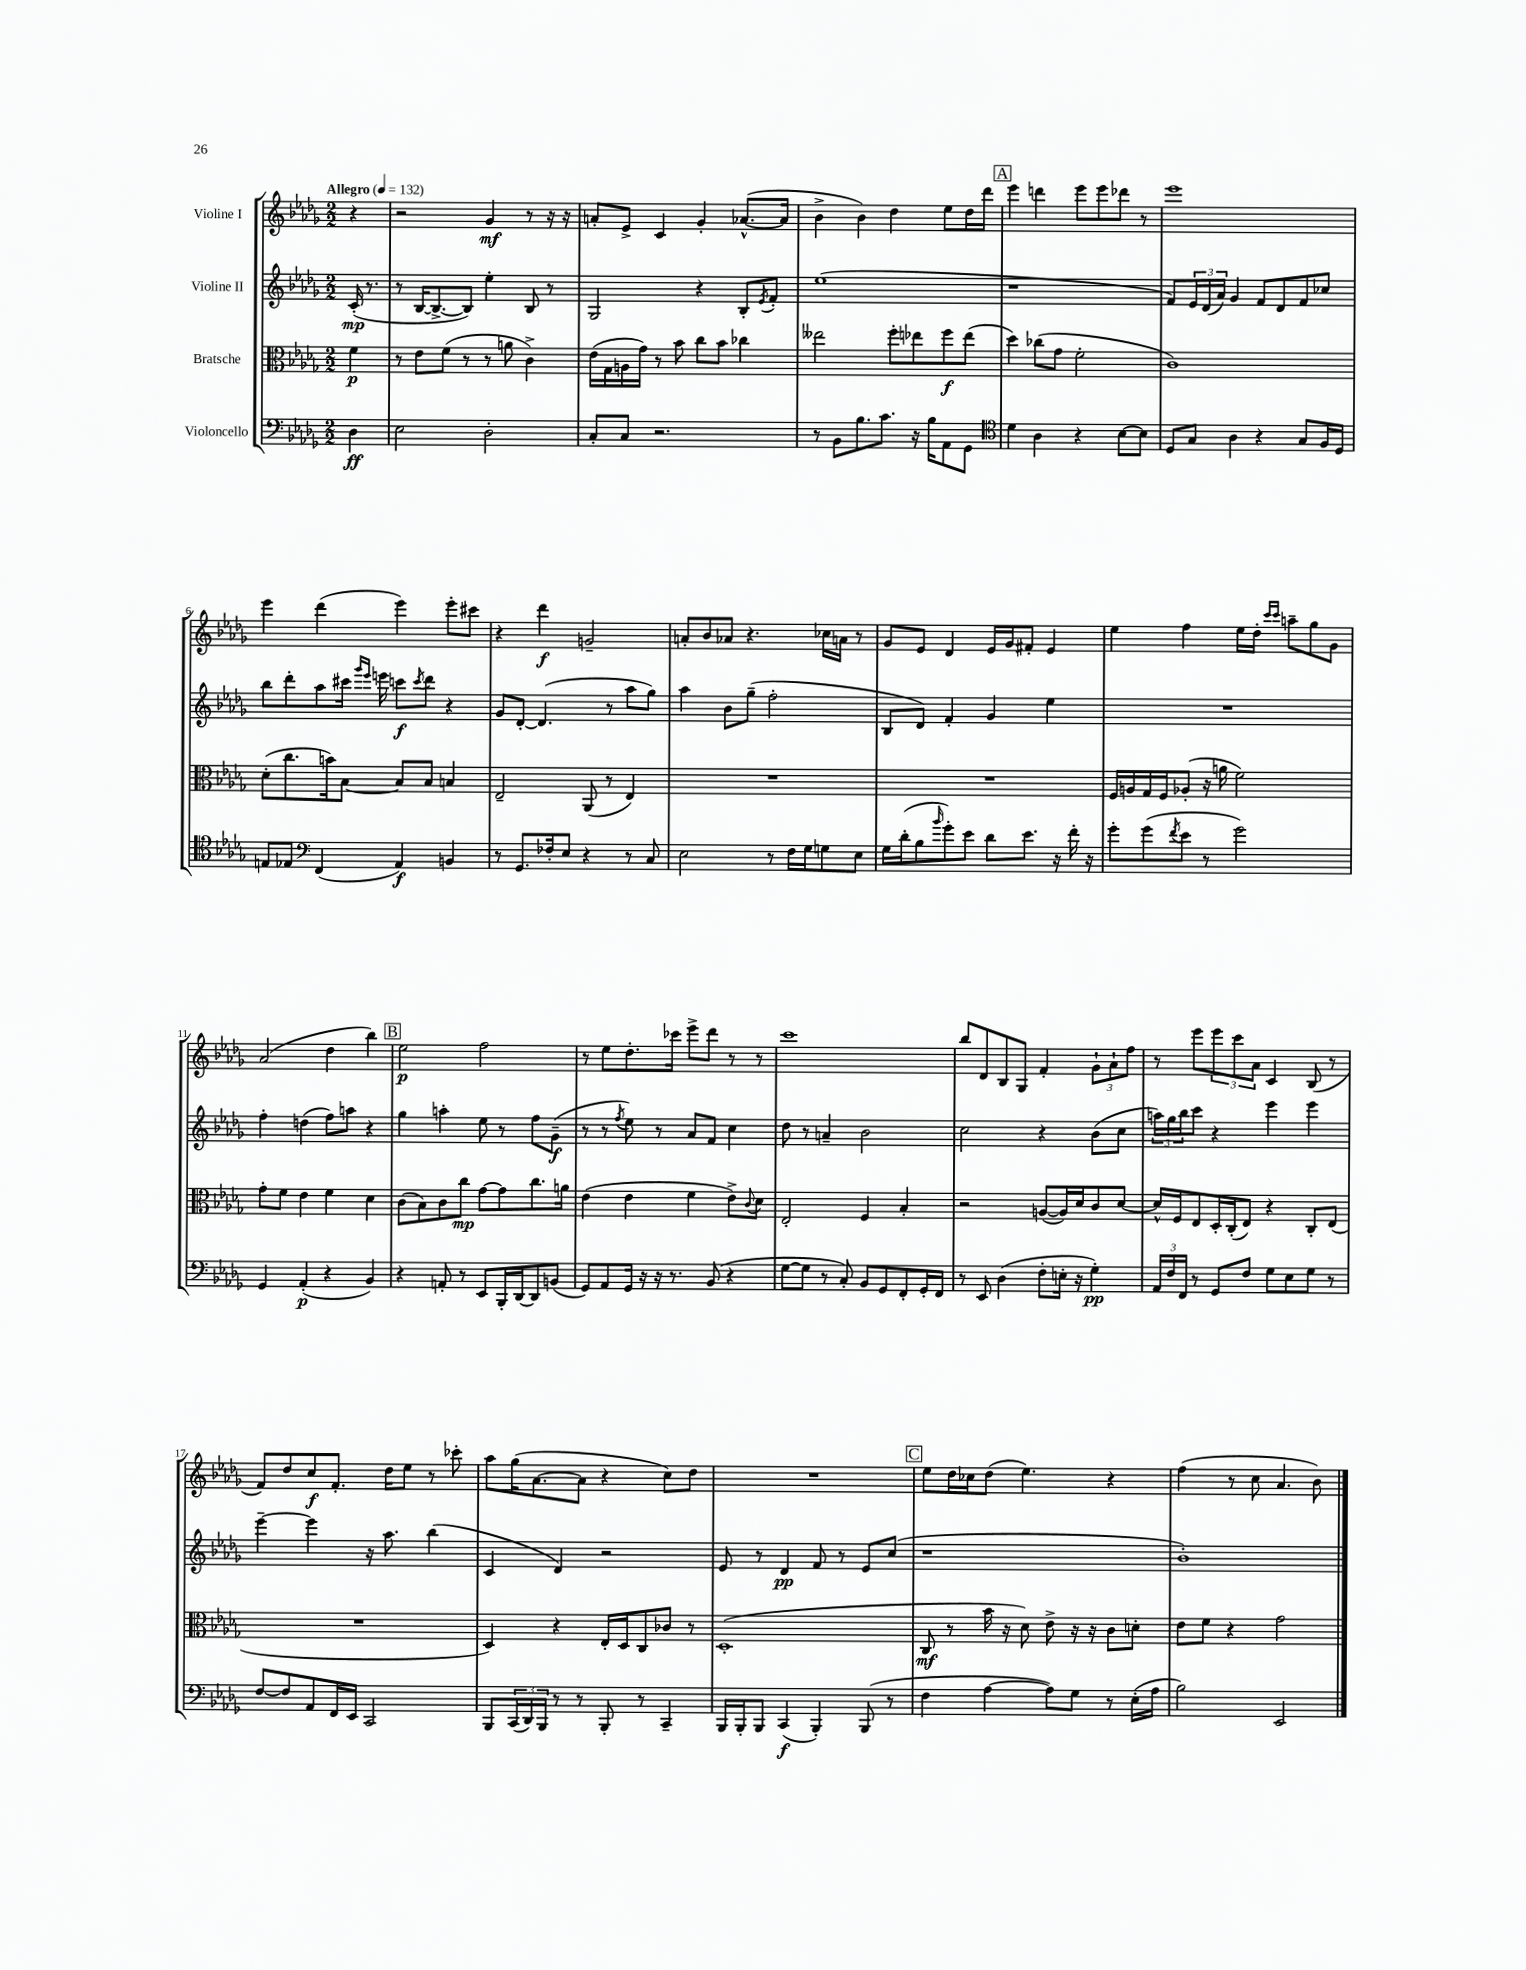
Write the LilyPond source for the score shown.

<<
\new StaffGroup <<
\new Staff = "s0" \with { instrumentName = "Violine I" } {
    \clef treble \key des \major \numericTimeSignature \time 2/2 \partial 4 \tempo "Allegro" 4 = 132
    r4 |
    r2 ges'4\mf r8 r16 r16 |
    a'8-. ees'8-> c'4 ges'4-. aes'8.~-^( aes'16 |
    bes'4-> bes'4) des''4 ees''8 des''16 des'''16 |
    \mark \markup { \box "A" } ees'''4 d'''4 ees'''8 ees'''8 des'''8 r8 |
    ees'''1 |
    ees'''4 des'''4( ees'''4) ees'''8-. cis'''8 |
    r4 des'''4\f g'2-- |
    a'8-. bes'8 aes'8 r4. ces''16 a'16 r8 |
    ges'8 ees'8 des'4 ees'16 ges'16 fis'8-. ees'4 |
    ees''4 f''4 ees''16 des''16-. \grace { c'''16 c'''16 } a''8-- ges''8 ges'8 |
    aes'2( des''4 bes''4) |
    \mark \markup { \box "B" } ees''2\p f''2 |
    r8 ees''8 des''8.-. ces'''16 ees'''8-> des'''8 r8 r8 |
    c'''1 |
    bes''8 des'8 bes8 ges8 f'4-. \tuplet 3/2 { ges'8-! aes'8-! f''8 } |
    r8 ees'''8 \tuplet 3/2 { ees'''8 c'''8 aes'8 } c'4 bes8( r8 |
    f'8) des''8 c''8\f f'8.-. des''16 ees''8 r8 ces'''8-. |
    aes''8 ges''16( aes'8.~ aes'8 r4 c''8) des''8 |
    R1 |
    \mark \markup { \box "C" } ees''8 des''16 ces''16 des''8( ees''4.) r4 |
    f''4( r8 c''8 aes'4. bes'8) \bar "|." |
}
\new Staff = "s1" \with { instrumentName = "Violine II" } {
    \clef treble \key des \major \numericTimeSignature \time 2/2 \partial 4
    c'16-.\mp( r8. |
    r8 bes16~ bes8.~-> bes8) ees''4-. bes8 r8 |
    ges2 r4 bes8-. \acciaccatura { ees'8 } f'8-. |
    ees''1( |
    \mark \markup { \box "A" } r1 |
    f'8) \tuplet 3/2 { ees'16 des'16( aes'16) } ges'4 f'8 des'8 f'8 ces''8 |
    bes''8 des'''8-. aes''8 cis'''16 \grace { ges'''16 ees'''16 } e'''16 c'''8\f \acciaccatura { c'''8 } des'''8 r4 |
    ges'8 des'8~-. des'4.( r8 aes''8 ges''8) |
    aes''4 bes'8 ges''8--( f''2-. |
    bes8 des'8) f'4-. ges'4 ees''4 |
    R1 |
    f''4-. d''4( f''8) a''8 r4 |
    \mark \markup { \box "B" } ges''4 a''4-. ees''8 r8 f''8 ges'8--\f( |
    r8 r8 \acciaccatura { f''8 } ees''8) r8 aes'8 f'8 c''4 |
    des''8 r8 a'4-- bes'2 |
    c''2 r4 bes'8( c''8 |
    \tuplet 3/2 { a''16) ges''16 bes''16 } c'''8 r4 ees'''4 ees'''4 |
    ees'''4~-- ees'''4 r16 aes''8. bes''4( |
    c'4 des'4) r2 |
    ees'8 r8 des'4\pp f'8 r8 ees'8 c''8( |
    \mark \markup { \box "C" } r1 |
    bes'1-.) \bar "|." |
}
\new Staff = "s2" \with { instrumentName = "Bratsche" } {
    \clef alto \key des \major \numericTimeSignature \time 2/2 \partial 4
    f'4\p |
    r8 ees'8 f'8( r8 r8 a'8 c'4->) |
    ees'16( ges16 a16 ges'16) r8 bes'8 c''8 bes'8 ces''4 |
    eeses''2 f''8-. ees''8 f''8\f ees''8( |
    \mark \markup { \box "A" } des''4) ces''8( ges'8 f'2-. |
    c'1) |
    des'8-.( c''8. b'16) bes8~ bes8 bes8 b4 |
    ees2-- aes,8( r8 ees4) |
    R1 |
    R1 |
    f16 a16 ges16 f16 aes8-.( r16 a'16 f'2) |
    ges'8-. f'8 ees'4 f'4 des'4 |
    \mark \markup { \box "B" } c'8( bes8) c'8 c''8\mp ges'8~ ges'8 c''8. a'16 |
    ees'4( ees'4 f'4 ees'8->) \appoggiatura { c'8 } des'8 |
    ees2-. f4 bes4-. |
    r2 a8~( a16) des'16 c'8 des'8~ |
    des'16-^ f16 ees8 des16-. c16-.( ees8) r4 c8-. ees8( |
    R1 |
    des4) r4 ees16-. des16 c8 ces'8 r8 |
    des1-.( |
    \mark \markup { \box "C" } c8\mf r8 bes'16 r16 des'8) ees'8-> r16 r16 c'8 d'8-. |
    ees'8 f'8 r4 ges'2 \bar "|." |
}
\new Staff = "s3" \with { instrumentName = "Violoncello" } {
    \clef bass \key des \major \numericTimeSignature \time 2/2 \partial 4
    des4\ff |
    ees2 des2-. |
    c8-. c8 r2. |
    r8 bes,8 bes8. c'8. r16 bes16 aes,8 ges,8 |
    \mark \markup { \box "A" } \clef tenor des'4 aes4 r4 bes8~ bes8 |
    des8 ges8 aes4 r4 ges8 f16 des16 |
    e8 ees8 \clef bass f,4( aes,4\f) b,4 |
    r8 ges,8. fes16-. ees8 r4 r8 c8 |
    ees2 r8 f16 ges16 g8 ees8 |
    ges16 des'16-.( bes8 \grace { bes'16 } ges'8-.) ees'8 des'8 ees'8. r16 f'16-. r16 |
    ges'8-. ges'8( \acciaccatura { f'8 } ees'8 r8 ges'2) |
    ges,4 aes,4-.\p( r4 bes,4) |
    \mark \markup { \box "B" } r4 a,8-. r8 ees,8 bes,,16-. des,16~ des,8 b,8( |
    ges,8) aes,8 ges,16 r16 r16 r8. bes,8( r4 |
    ges8~ ges8 r8 c8-.) bes,8 ges,8 f,8-. ges,16-. f,16 |
    r8 ees,8 des4( f8-. e16-. r16 ges4-.\pp) |
    \tuplet 3/2 { aes,16 f16 f,16 } r8 ges,8 f8 ges8 ees8 ges8 r8 |
    f8~ f8 aes,8 f,16 ees,16 c,2 |
    bes,,8 \tuplet 3/2 { c,16( des,16) bes,,16 } r8 r8 bes,,8-. r8 c,4-- |
    bes,,16 bes,,16-. bes,,8 c,4\f( bes,,4-.) bes,,8( r8 |
    \mark \markup { \box "C" } f4 aes4~ aes8) ges8 r8 ees16-.( aes16 |
    bes2) ees,2 \bar "|." |
}
>>
>>
